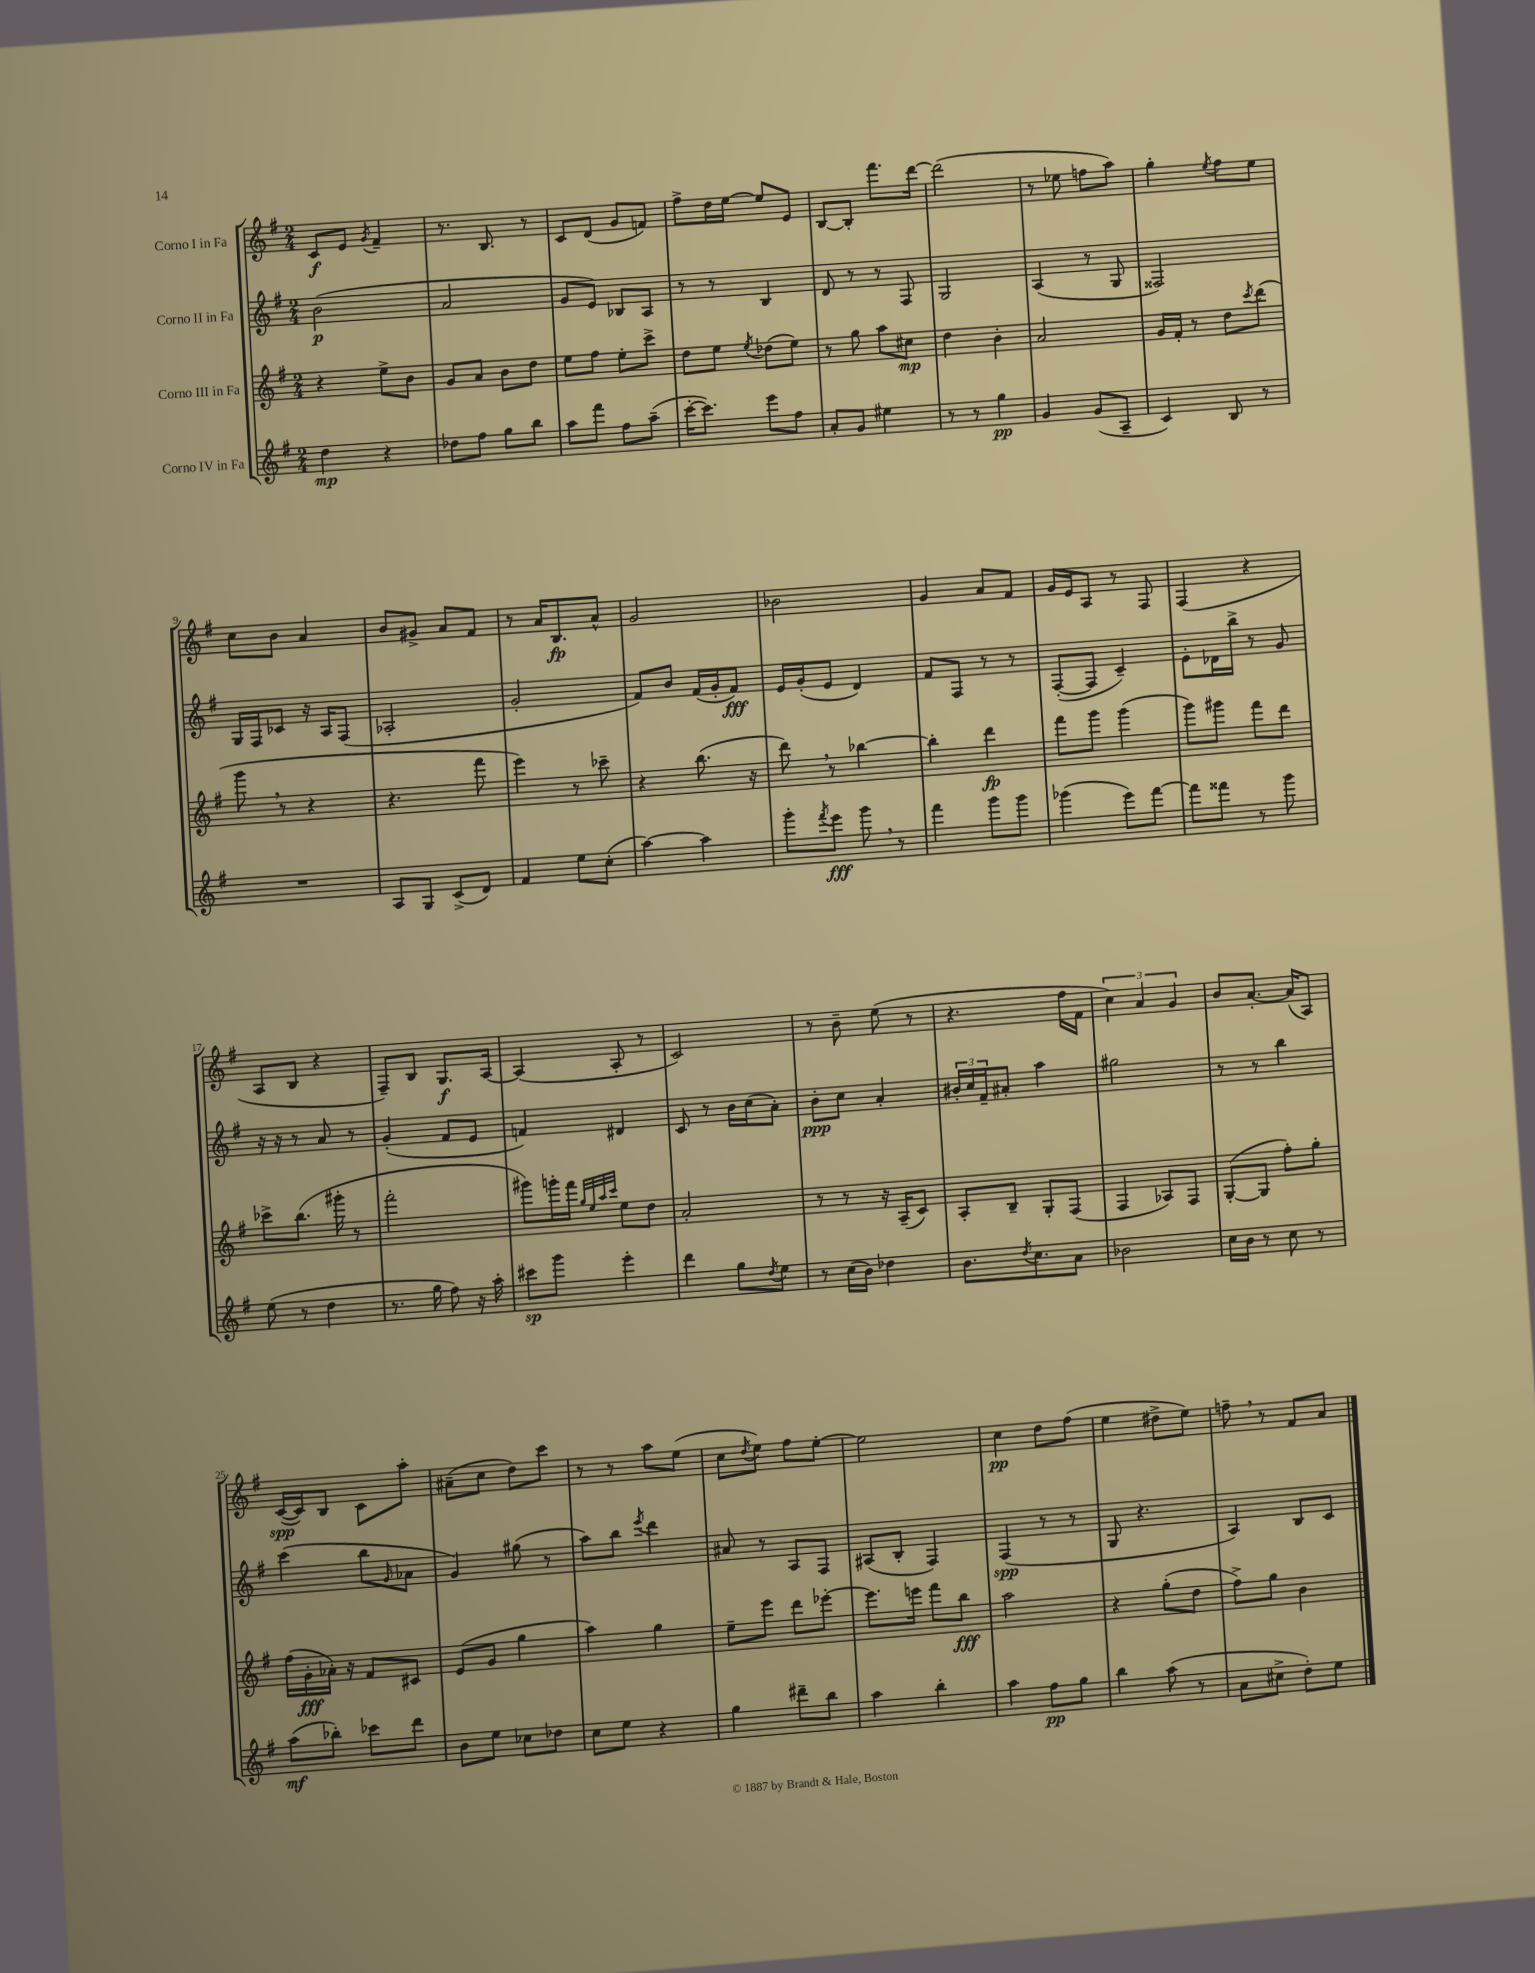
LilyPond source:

<<
\new StaffGroup <<
\new Staff = "s0" \with { instrumentName = "Corno I in Fa" } {
    \clef treble \key g \major \numericTimeSignature \time 2/4
    c'8\f e'8 \acciaccatura { g'8 } fis'4-- |
    r8. b8. r8 |
    c'8 d'8( g'8 f'8) |
    fis''8-> d''16 e''16~ e''8 e'8 |
    b8~ b8-. fis'''8. d'''16~ |
    d'''2( |
    r8 ees''8 f''8 a''8) |
    g''4-. \acciaccatura { e''8 } fis''8 e''8 |
    c''8 b'8 a'4 |
    b'8 gis'8-> a'8 fis'8 |
    r8 a'16 b8.\fp a'8-^ |
    g'2 |
    bes'2 |
    g'4 a'8 fis'8 |
    g'16 e'16 a8 r8 fis8 |
    fis4( r4 |
    a8 b8 r4 |
    fis8--) b8 g8.\f a16~ |
    a4( a8-. r8 |
    c'2) |
    r8 b'8-- e''8( r8 |
    r4. fis''16 fis'16 |
    \tuplet 3/2 { c''4) a'4 g'4 } |
    b'8 a'8.~-. a'16( a8) |
    c'16~\spp( c'16) b8 c'8 a''8-. |
    ais'8--( c''8 d''8) c'''8 |
    r8 r8 a''8 e''8( |
    c''8 \acciaccatura { d''8 } e''8) fis''8 e''8~-. |
    e''2 |
    c''4\pp d''8 fis''8( |
    e''4 dis''8-> e''8) |
    f''8-- \breathe r8 fis'8 a'8 \bar "|." |
}
\new Staff = "s1" \with { instrumentName = "Corno II in Fa" } {
    \clef treble \key g \major \numericTimeSignature \time 2/4
    b'2\p( |
    a'2 |
    g'8 e'8) bes8 a8 |
    r8 r8 b4 |
    d'8 r8 r8 fis8 |
    g2 |
    a4( r8 g8 |
    fisis2) |
    g16 fis16 ces'8 r16 a16 fis8( |
    aes2-. |
    g'2-. |
    fis'8) b'8 fis'16( g'16-. fis'8\fff) |
    e'16 g'16-.( e'8 d'4) |
    fis'8 fis8 r8 r8 |
    fis8~-.( fis8 c'4--) |
    e'8-. des'16 b''16-> r8 g'8 |
    r16 r16 r8 a'8 r8 |
    g'4-.( fis'8 e'8 |
    f'4) dis'4 |
    c'8 r8 b'16 c''16( a'8-.) |
    b'8-.\ppp c''8 a'4-. |
    \tuplet 3/2 { bis'16-. c''16 fis'16-- } ais'8-. a''4 |
    gis''2 |
    r8 r8 b''4 |
    c'''4( b''8 \grace { g'16 } aes'8 |
    g'4) gis''8( r8 |
    a''8) b''8 \acciaccatura { e'''8 } d'''4 |
    ais'8 r8 a8 fis8 |
    ais8( b8-. fis4) |
    fis4\spp( r8 r8 |
    g8 r4. |
    a4) b8 c'8 \bar "|." |
}
\new Staff = "s2" \with { instrumentName = "Corno III in Fa" } {
    \clef treble \key g \major \numericTimeSignature \time 2/4
    r4 e''8-> b'8 |
    g'8 a'8 b'8 d''8 |
    e''8 fis''8 e''8-. c'''8-> |
    d''8 e''8 \acciaccatura { e''8 } des''8( e''8) |
    r8 g''8 a''8 cis''8\mp |
    d''4 b'4-. |
    a'2 |
    g'16 fis'16-. r8 d''8 \acciaccatura { c'''8 } d'''8( |
    g'''8 \breathe r8 r4 |
    r4. fis'''8 |
    e'''4) r8 ces'''8-- |
    r4 b''8.( r16 |
    d'''8) \breathe r8 bes''4~ |
    bes''4-. d'''4\fp |
    fis'''8 g'''8 g'''4( |
    g'''8) gis'''8 fis'''8 d'''8 |
    ces'''8-> b''8.( gis'''16-. r8 |
    fis'''2-. |
    gis'''8) g'''16-. fis'''16 \grace { g''32 e''32 a''32 c'''32 } e''8 d''8 |
    a'2-. |
    r8 r8 r16 a16--( c'8) |
    a8-. b8-- g8-. fis8( |
    fis4 aes8) fis8 |
    g8~-.( g8 fis''8-.) g''8-. |
    fis''16( g'16-.\fff aes'16-.) r16 fis'8 cis'8 |
    e'8( g'8 g''4 |
    a''4) g''4 |
    e''8-- e'''8 d'''8 ees'''8~-. |
    ees'''8. e'''16 fis'''8 b''8\fff |
    a''2 |
    r4 g''8-.( d''8 |
    fis''8->) g''8 b'4 \bar "|." |
}
\new Staff = "s3" \with { instrumentName = "Corno IV in Fa" } {
    \clef treble \key g \major \numericTimeSignature \time 2/4
    d''4\mp r4 |
    des''8 fis''8 g''8 b''8 |
    a''8 fis'''8 fis''8 a''8--( |
    c'''16~-. c'''8.) e'''8 fis''8 |
    a'8-. g'8 eis''4 |
    r8 r8 g''4\pp |
    g'4 g'8( a8-- |
    c'4) b8 r8 |
    R2 |
    a8 g8 c'8->( d'8) |
    fis'4 e''8 c''8-.( |
    a''4~) a''4 |
    g'''8-. \acciaccatura { fis'''8 } e'''8\fff g'''8 \breathe r8 |
    fis'''4 g'''8 g'''8 |
    ges'''4( e'''8) fis'''8~ |
    fis'''8 fisis'''8 r8 g'''8 |
    e''8( r8 d''4 |
    r8. g''16 fis''8) r16 a''16-. |
    cis'''8\sp g'''8 e'''4-. |
    d'''4 g''8 \acciaccatura { d''8 } e''8 |
    r8 c''16( b'16) des''4 |
    b'8. \acciaccatura { d''8 } c''8. a'8 |
    bes'2 |
    c''16 b'16 r8 c''8 r8 |
    a''8\mf( bes''8-.) ces'''8 d'''8 |
    b'8 e''8 ces''8 des''8 |
    c''8 e''8 r4 |
    g''4 dis'''8-- b''8 |
    a''4 b''4-. |
    a''4 fis''8\pp g''8 |
    b''4 a''8( r8 |
    a'8 cis''8-> d''8-.) e''8 \bar "|." |
}
>>
>>
